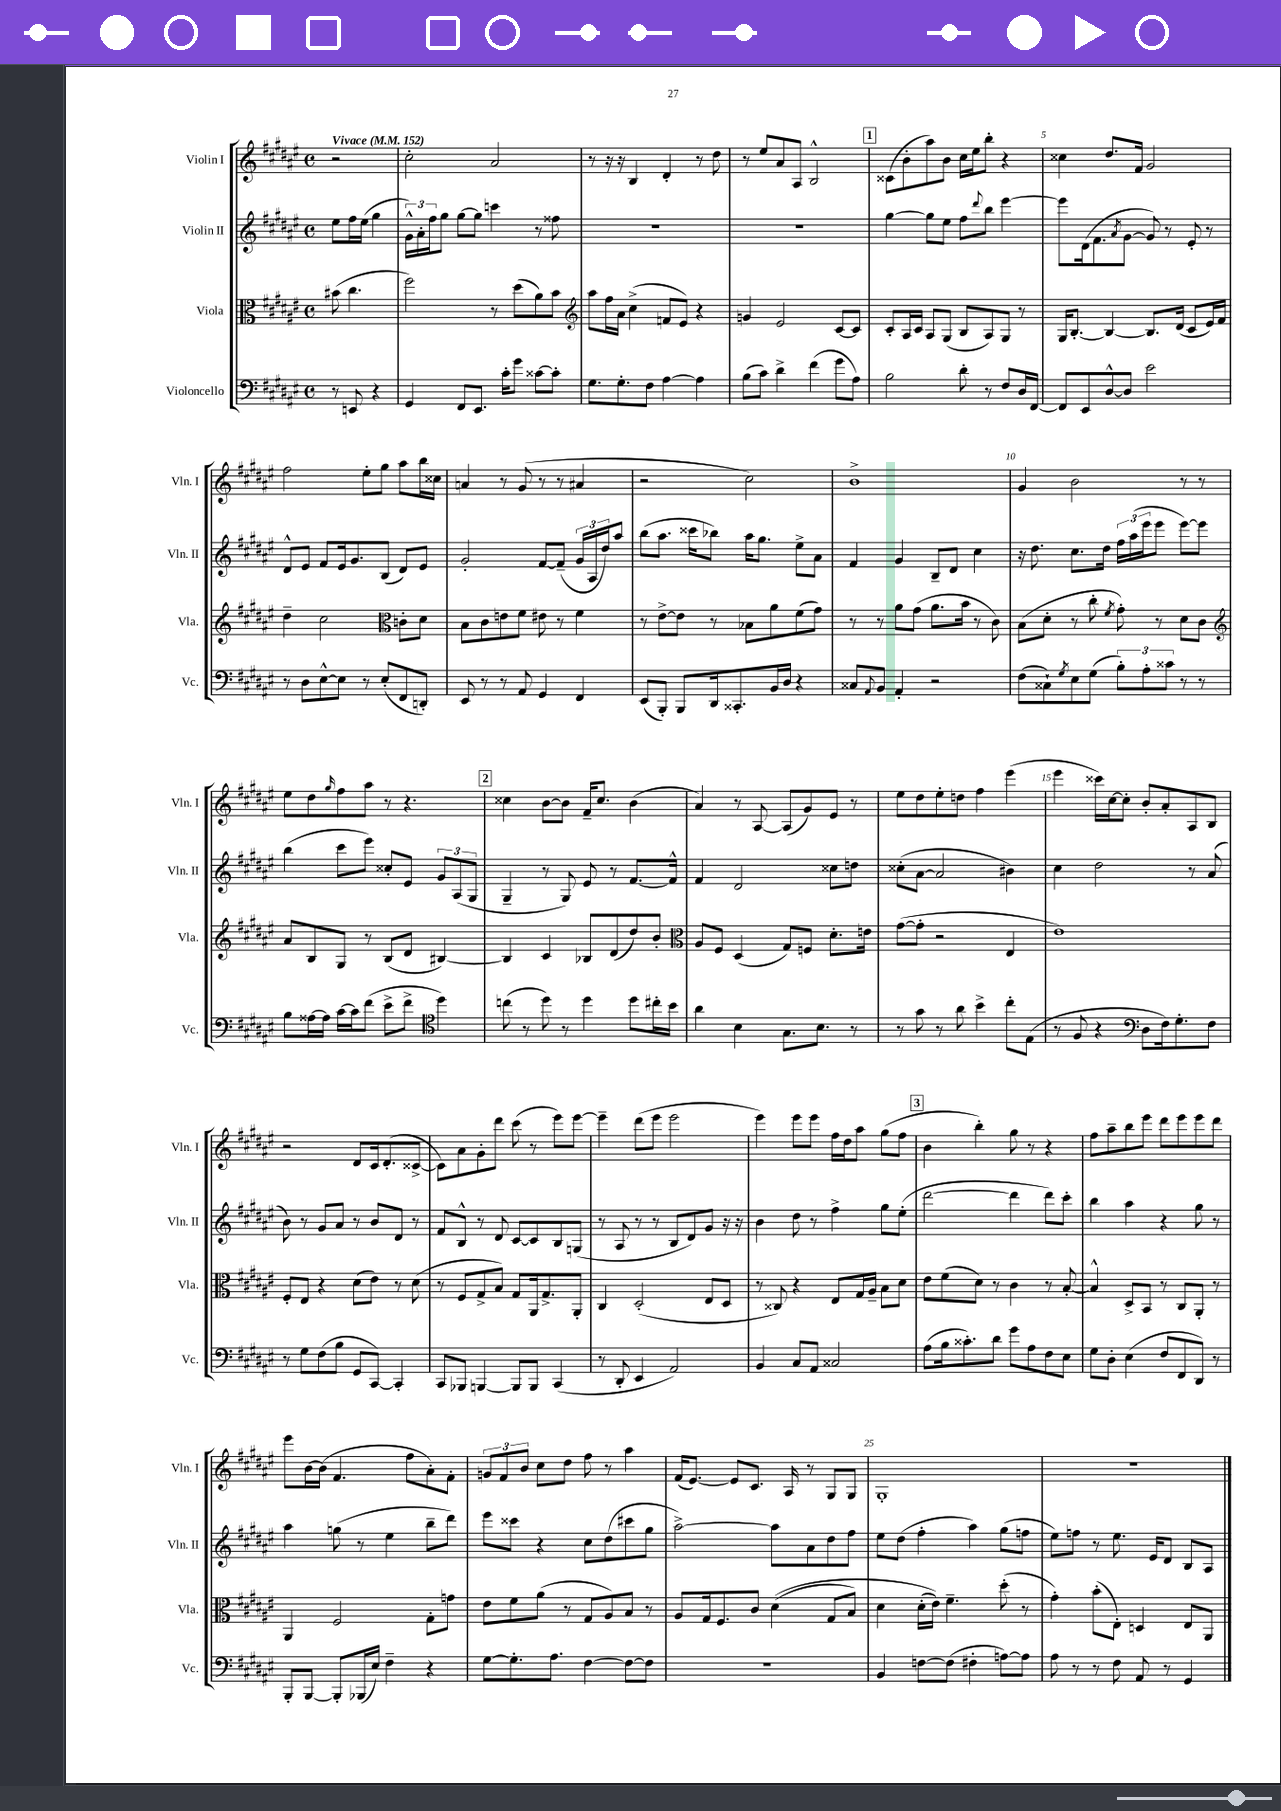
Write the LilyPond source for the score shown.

<<
\new StaffGroup <<
\new Staff = "s0" \with { instrumentName = "Violin I" shortInstrumentName = "Vln. I" } {
    \clef treble \key fis \major \defaultTimeSignature \time 4/4 \partial 2 \tempo "Vivace" 4 = 152
    r2 |
    cis''2-. ais'2 |
    r8 r16 r16 b4 dis'4-. r8 dis''8 |
    r8 eis''8 ais'8 ais8 b2-^ |
    \mark \markup { \box "1" } cisis'8( b'8-. ais''8) b'8 cis''16 eis''16 b''8-. r4 |
    cisis''4 dis''8. fis'16 gis'2 |
    fis''2 eis''8-. gis''8 ais''8 b''16 cisis''16 |
    a'4 r8 gis'8( r8 r8 ais'4 |
    r2 cis''2) |
    b'1-> |
    gis'4 b'2 r8 r8 |
    eis''8 dis''8 \grace { gis''16 } fis''8 ais''8 r8 r4. |
    \mark \markup { \box "2" } cisis''4 b'8~ b'8 fis'16-- cisis''8. b'4( |
    ais'4) r8 ais8~ ais8( gis'8) eis'8 r8 |
    eis''8 dis''8 eis''8-. d''8 fis''4 eis'''4( |
    eis'''4 cisis'''16) cis''16~ cis''8-. b'8-. ais'8-. ais8 b8 |
    r2 dis'8 cis'16 dis'8.-.( cisis'8~-> |
    cisis'8) ais'8 gis'8-. dis'''8 cis'''8( r8 eis'''8) eis'''8~ |
    eis'''4-- dis'''8( eis'''8 eis'''2 |
    eis'''4) eis'''8 eis'''8 fis''16 dis''16 ais''8 gis''8( fis''8 |
    \mark \markup { \box "3" } b'4 b''4-.) gis''8 r8 r4 |
    fis''8 ais''8-- b''8 eis'''8 dis'''8 eis'''8 eis'''8 dis'''8 |
    eis'''8 b'16~ b'16( fis'4. fis''8 ais'8-.) fis'8-. |
    \tuplet 3/2 { g'8 fis'8 b'8 } cis''8 dis''8 fis''8 r8 ais''4 |
    fis'16( eis'8.~) eis'8 cis'8. ais16 r8 gis8 gis8 |
    gis1-. |
    R1 \bar "|." |
}
\new Staff = "s1" \with { instrumentName = "Violin II" shortInstrumentName = "Vln. II" } {
    \clef treble \key fis \major \defaultTimeSignature \time 4/4 \partial 2
    eis''8 fis''16 eis''16( gis''4 |
    \tuplet 3/2 { gis'16-^) ais'16-. fis''16 } gis''8 gis''8~ gis''8 c'''4 r8 fisis''8 |
    R1 |
    R1 |
    \mark \markup { \box "1" } gis''4~ gis''8 eis''8 fis''8 \appoggiatura { dis'''8 } b''8 eis'''4~ |
    eis'''8 dis'16( fis'8. \acciaccatura { ais'8 } gis'8~ gis'8) r8 eis'8-. r8 |
    dis'8-^ eis'8 fis'8 eis'16 gis'8. b8( dis'8) eis'8 |
    gis'2-. fis'8~ fis'8--( \tuplet 3/2 { gis'16 ais16 dis''16) } ais''8 |
    b''8( ais''8. cisis'''16 bes''8) ais''16 gis''8. eis''8-> ais'8 |
    fis'4 gis'4 b8-- dis'8 cis''4 |
    r16 dis''8. cis''8. dis''16 \tuplet 3/2 { fis''16 ais''16( eis'''16 } eis'''8 eis'''8~) eis'''8 |
    b''4( cis'''8 eis'''8) cisis''8-. eis'8 \tuplet 3/2 { gis'8 ais8( gis8 } |
    \mark \markup { \box "2" } gis4-- r8 gis8) eis'8 r8 fis'8.~ fis'16-^ |
    fis'4 dis'2 cisis''8 d''8 |
    cisis''8-.( ais'8~ ais'2 bis'4) |
    cis''4 dis''2 r8 ais'8( |
    b'8) r8 gis'8 ais'8 r8 b'8 dis'8 r8 |
    fis'8 b8-^ r8 dis'8 cis'8~ cis'8 b8 g8( |
    r8 ais8 r8 r8 b8 dis'8) gis'8 r16 r16 |
    b'4 dis''8 r8 fis''4-> gis''8 eis''8-.( |
    \mark \markup { \box "3" } dis'''2~ dis'''4 dis'''8) cis'''8-. |
    b''4 ais''4 r4 gis''8 r8 |
    ais''4 g''8( r8 eis''4 b''8-- dis'''8) |
    eis'''8 cisis'''8 r4 cis''8 dis''8( cis'''8 gis''8 |
    ais''2~->) ais''8 ais'8 dis''8 fis''8 |
    eis''8 dis''8( fis''4-. ais''4) gis''8( f''8 |
    eis''8) f''8 r8 eis''8. eis'16 dis'8 b8 ais8 \bar "|." |
}
\new Staff = "s2" \with { instrumentName = "Viola" shortInstrumentName = "Vla." } {
    \clef alto \key fis \major \defaultTimeSignature \time 4/4 \partial 2
    bis'8( cis''4. |
    fis''2) r8 dis''8( ais'8) b'8 |
    \clef treble ais''8 fis''16 ais'16 cis''4->( f'8 eis'8) r4 |
    g'4 eis'2 cis'8~ cis'8 |
    \mark \markup { \box "1" } cis'8-. ais16 cis'16 ais8 gis8( b8 ais8) gis8 r8 |
    gis16 b8.~-. b4~ b8. dis'16( cis'8 eis'16) fis'16 |
    dis''4-- cis''2 \clef alto c'8-. dis'8 |
    b8 cis'8 e'8 fis'8 eis'8 r8 fis'4 |
    r8 eis'8~-> eis'8 r8 bes8 ais'8 fis'8( gis'8) |
    r8 r8 ais'8 gis'8( ais'8. b'16 r8 cis'8) |
    b8( dis'8-. r8 cis''8-. \acciaccatura { fis'8 } gis'8-.) r8 dis'8 cis'8 |
    \clef treble ais'8 b8 gis8 r8 b8( dis'8 bis4~) |
    \mark \markup { \box "2" } bis4 cis'4 bes8 dis'8( dis''8) b'8-. |
    \clef alto ais8 fis8 dis4( gis8) f8 dis'8.-. e'16 |
    gis'8~( gis'8-. r2 eis4 |
    eis'1) |
    fis8-. eis8 r4 dis'8( eis'8) r8 dis'8( |
    r8 fis8 gis8-> b8) gis8 ais,16 gis8.-> ais,8-. |
    cis4 dis2-.( eis8 dis8 |
    r8 cisis8) r4 eis8 gis16 ais16-- b8 dis'8 |
    \mark \markup { \box "3" } eis'8 fis'8( dis'8) r8 cis'4 r8 b8~-. |
    b4-^ dis8-> b,8 r8 cis8 ais,8-. r8 |
    ais,4 fis2 gis8-. g'8 |
    eis'8 fis'8 ais'8( r8 gis8 ais8) b8 r8 |
    ais8 gis16 fis8. cis'8 dis'4(\( gis8 b8) |
    dis'4 dis'16-.( eis'16)\) fis'4.-- dis''8-.( r8 |
    gis'4-.) b'8-.( eis8-.) d4 eis8 ais,8 \bar "|." |
}
\new Staff = "s3" \with { instrumentName = "Violoncello" shortInstrumentName = "Vc." } {
    \clef bass \key fis \major \defaultTimeSignature \time 4/4 \partial 2
    r8 e,8 r4 |
    gis,4 fis,8 eis,8. cis'16-. gis'8 cisis'8~ cisis'8-. |
    gis8. gis8.-. fis8 ais4~ ais4 |
    b8( cis'8) dis'4-> fis'4( gis'8 ais8) |
    \mark \markup { \box "1" } b2 dis'8-. r8 fis8 dis16 fis,16~ |
    fis,8 eis,8 dis8~-^ dis8 eis'2 |
    r8 dis8 eis8~-^ eis8 r8 eis8-.( fis,8 d,8-.) |
    eis,8 r8 r8 ais,8 gis,4 fis,4 |
    eis,8( b,,8-.) b,,8 dis,16 cisis,8.-. b,16 dis16 r4 |
    cisis8 \appoggiatura { ais,8 } b,8 ais,4-. r2 |
    fis8( cisis8-!) \acciaccatura { gis8 } eis8 gis8( \tuplet 3/2 { b8-.) ais8-. cisis'8 } r8 r8 |
    b8 aisis16~ aisis16 cis'16~ cis'16 fis'8( eis'8-> fis'8-> \clef tenor dis''4) |
    \mark \markup { \box "2" } c''8( r8 dis''8) r8 dis''4 dis''8 cis''16-. b'16 |
    ais'4 b4 gis8. b8. r8 |
    r8 gis'8 r8 ais'8 b'4-> cis''8-. eis8( |
    r8 fis8 r4 \clef bass dis8 fis16) gis8.-. fis8 |
    r8 gis8 fis8( b8 gis,8 cis,8~) cis,4-. |
    cis,8 bes,,8 b,,4~ b,,8 b,,8 cis,4( |
    r8 dis,8-. eis,4 ais,2) |
    b,4 cis8 ais,8 cisis2 |
    \mark \markup { \box "3" } ais8( b16 cisis'8.-.) dis'8 gis'8 ais8 fis8 eis8 |
    gis8 dis8-. eis4( fis8 fis,8 dis,8) r8 |
    b,,8-. b,,8~ b,,8-. bes,,16( eis16) fis4-- r4 |
    gis8~ gis8.-. ais8. fis4~ fis8~ fis8 |
    r1 |
    b,4 f8~ f8( fis4-. a8~) a8 |
    ais8 r8 r8 fis8 ais,8 r8 gis,4 \bar "|." |
}
>>
>>
\layout { \context { \Score \override BarNumber.break-visibility = ##(#f #t #t) barNumberVisibility = #(every-nth-bar-number-visible 5) } }
